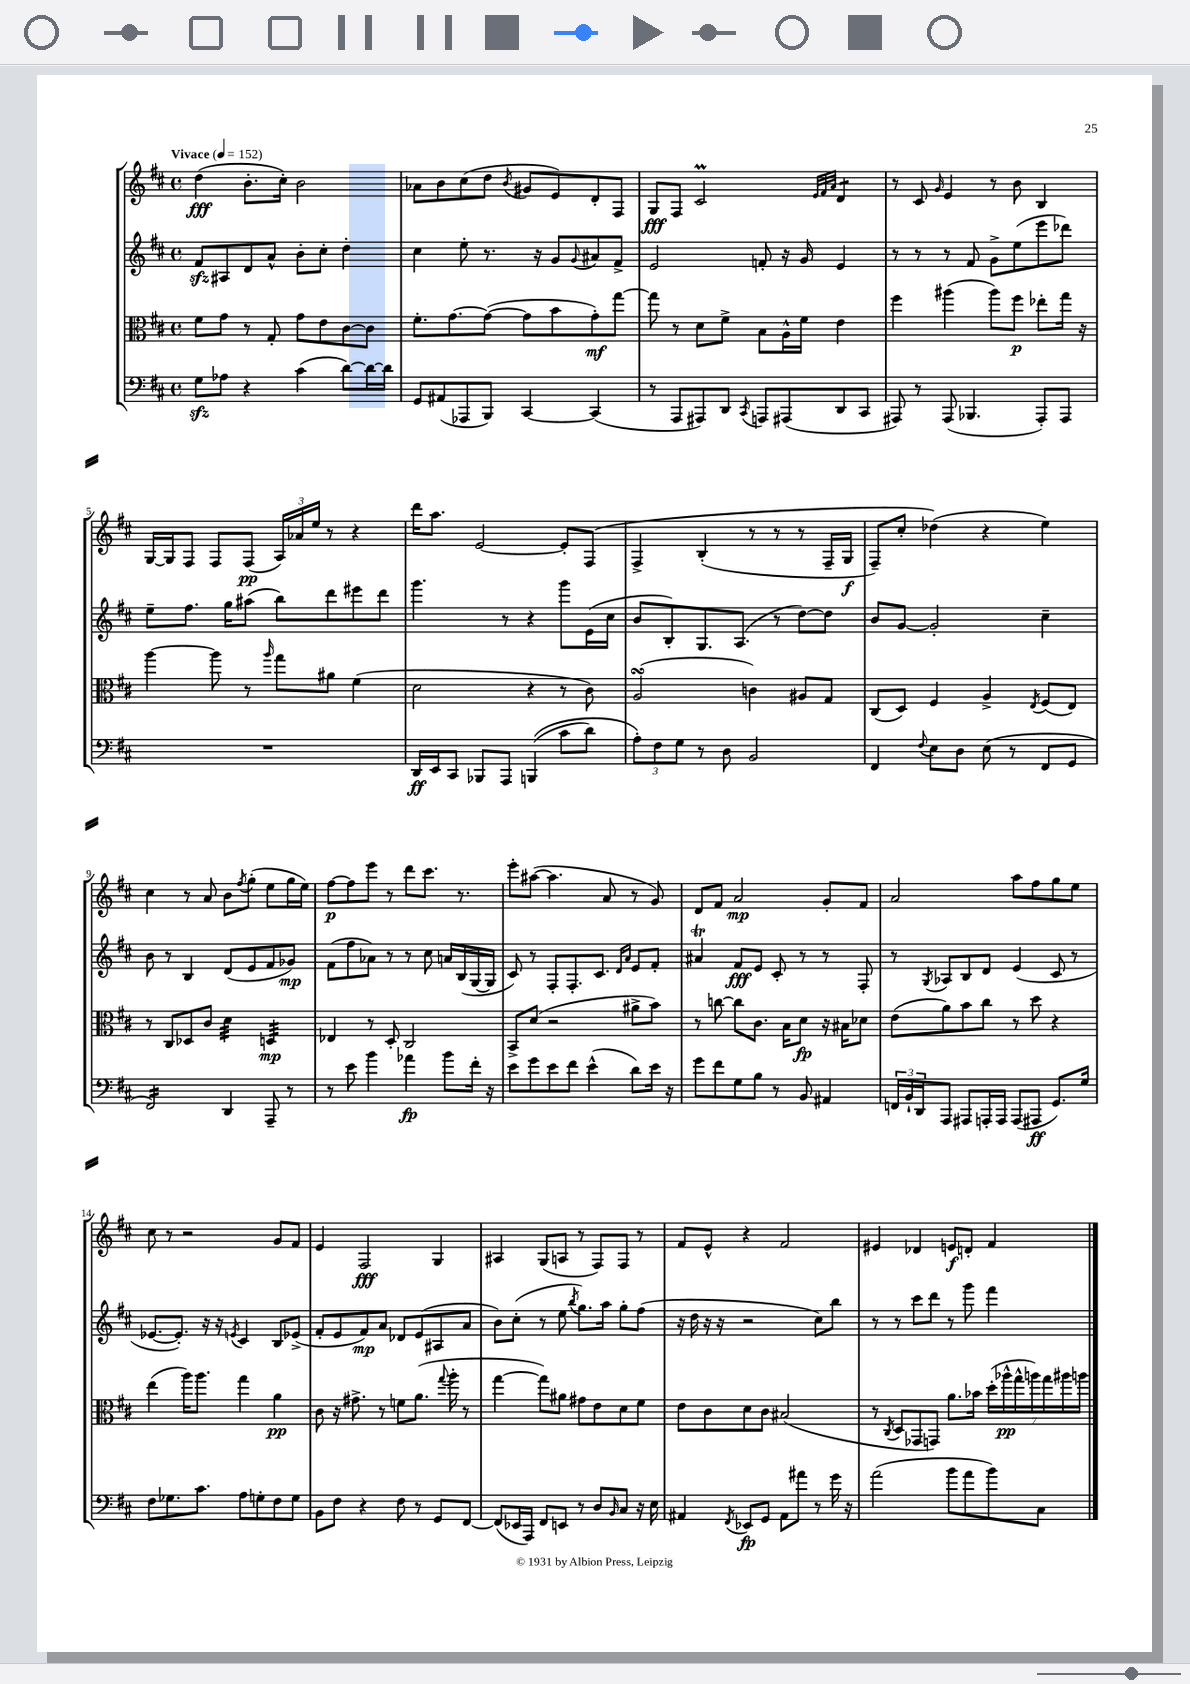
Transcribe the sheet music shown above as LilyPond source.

<<
\new StaffGroup <<
\new Staff = "s0" {
    \clef treble \key d \major \defaultTimeSignature \time 4/4 \tempo "Vivace" 4 = 152
    d''4\fff( b'8.-. cis''16-.) b'2 |
    aes'8 b'8 cis''8( d''8 \acciaccatura { b'8 } gis'8 e'8) d'8-. fis8 |
    g8\fff fis8 cis'2\prall \grace { e'32 fis'32 a'32 } d'4:8 |
    r8 cis'8 \grace { g'16 } e'4 r8 b'8 b4 |
    g16~ g16 fis8 fis8 fis8\pp( \tuplet 3/2 { a16) aes'16 e''16 } r8 r4 |
    d'''16 a''8. e'2~ e'8-. fis8\( |
    fis4-> b4-.( r8 r8 r8 fis16-- g16\f |
    fis8--) cis''8-. des''4(\) r4 e''4) |
    cis''4 r8 a'8 b'8 \acciaccatura { fis''8 } g''8-.( e''8 g''16 e''16) |
    fis''8~\p fis''8 e'''8 r8 d'''8 cis'''8. r8. |
    e'''8-. ais''8~( ais''4. a'8 r8 g'8) |
    d'8 fis'8 a'2\mp g'8-. fis'8 |
    a'2 a''8 fis''8 g''8 e''8 |
    cis''8 r8 r2 g'8 fis'8 |
    e'4 fis2\fff g4 |
    ais4 g8( a8 r8 fis8) fis8 r8 |
    fis'8 e'8-^ r4 fis'2 |
    eis'4 des'4 e'8\f d'8-. fis'4 \bar "|." |
}
\new Staff = "s1" {
    \clef treble \key d \major \defaultTimeSignature \time 4/4
    fis'8\sfz ais8 d'8 a'8-^ b'8-. cis''8-. d''4-. |
    cis''4 e''8-. r8. r16 g'8 \appoggiatura { g'8 } ais'8 fis'8-> |
    e'2 f'8-. r16 g'16 e'4 |
    r8 r8 r8 fis'8 g'8-> e''8( e'''8 des'''8) |
    e''8-- fis''8. g''16 ais''8( b''8) d'''8 eis'''8 d'''8 |
    g'''4. r8 r4 g'''8 e'16( cis''16 |
    b'8 b8-.) g8. a8.( r8 d''8~) d''8 |
    b'8 g'8~ g'2-. cis''4-- |
    b'8 r8 b4 d'8( e'8 fis'8 ges'8\mp) |
    fis'8( fis''8 aes'8) r8 r8 cis''8 a'16 b16( g16~ g16 |
    cis'8) r8 fis8-. fis8.-. cis'8. \grace { d'16 a'16 } e'8 fis'8-. |
    ais'4\trill fis'8\fff e'8 cis'8-. r8 r8 fis8-. |
    r8 \acciaccatura { g8 } aes8 b8 d'8 e'4( cis'8 r8 |
    ees'8.~ ees'8.-.) r16 r16 \acciaccatura { e'8 } cis'4 b8 ees'8->( |
    fis'8-. e'8 fis'8\mp) a'8 des'8 e'8( ais8 a'8 |
    b'8) cis''8-.( r8 e''8 \acciaccatura { b''8 } g''8.) a''16 g''8-. fis''8( |
    r16 d''16 r16 r16 r2 cis''8) b''8 |
    r8 r8 cis'''8 d'''8 r8 g'''8 fis'''4 \bar "|." |
}
\new Staff = "s2" {
    \clef alto \key d \major \defaultTimeSignature \time 4/4
    fis'8 g'8 r8 g8-. g'8 e'8 cis'8~ cis'8 |
    fis'8.-. g'8.~ g'8~( g'8 b'8 g'8-.\mf) g''8~ |
    g''8 r8 d'8 fis'8-> b8 a16-^ fis'16 e'4 |
    fis''4 ais''4( ais''8) fis''8\p ees''8-. g''16 r16 |
    a''4~ a''8 r8 \grace { a''16 } g''8 ais'8 fis'4( |
    d'2 r4 r8 cis'8) |
    a2\turn( c'4) ais8 g8 |
    cis8( d8) fis4 a4-> \acciaccatura { e8 } fis8( e8) |
    r8 cis8 des8 cis'8 d'4:32 d4:32\mp |
    ees4 r8 d8-. cis2 |
    b,8-> d'8( r2 ais'8-> b'8) |
    r8 c''8~ c''8 cis'8. b16 d'8\fp r16 bis16 des'8 |
    e'8( a'8) b'8 cis''8 r8 d''8 r4 |
    e''4( a''16) a''8. g''4 a'4\pp |
    cis'8 r16 gis'8.-> r8 f'8 a'8.( \appoggiatura { g''8 } a''16-. r8 |
    g''4~ g''8) ais'8 gis'8 e'8 d'8 fis'8 |
    e'8 cis'8 d'8 cis'8 bis2( |
    r8 \acciaccatura { cis8 } d8 ges,8 g,8) a'8. bes'16 \tuplet 7/4 { d''16-.( aes''16-^\pp g''16-^ a''16) g''16 ais''16 a''16 } \bar "|." |
}
\new Staff = "s3" {
    \clef bass \key d \major \defaultTimeSignature \time 4/4
    g8\sfz aes8 r4 cis'4( d'8~) d'16~ d'16 |
    g,8 ais,8( aes,,8 b,,8) cis,4~ cis,4( |
    r8 a,,8 ais,,8) d,8 \acciaccatura { cis,8 } a,,8 ais,,8( d,8 cis,8 |
    ais,,8) r8 ais,,8( bes,,4. ais,,8-.) ais,,8 |
    R1 |
    d,16\ff e,16 cis,8 bes,,8 a,,8 b,,4(\( cis'8 d'8) |
    \tuplet 3/2 { a8-.\) fis8 g8 } r8 d8 b,2 |
    fis,4 \appoggiatura { fis8 } e8 d8 e8( r8 fis,8 g,8 |
    fis,2:16) d,4 a,,8-- r8 |
    r8 e'8 b'4 aes'4\fp b'8 fis'16-. r16 |
    e'8 g'8 e'8 fis'8 e'4-^( d'8) e'16 r16 |
    g'8 fis'8 g8 b8 r8 b,8 ais,4 |
    \tuplet 3/2 { f,16 b,16-! d,16 } a,,8 ais,,8 a,,16-. a,,16 a,,8( ais,,8\ff g,8.) g16 |
    fis8 ges8. cis'8. a8 g8-. fis8 g8 |
    b,8 fis8 r4 fis8 r8 g,8 fis,8~ |
    fis,8( ees,16 a,,16) fis,8 e,8 r8 d8 \grace { b,16 } cis8 r16 e16 |
    ais,4 \acciaccatura { fis,8 } ees,8\fp g,8 ais,8 ais'8 r8 g'16 r16 |
    a'2( b'8 a'8 b'8) cis8 \bar "|." |
}
>>
>>
